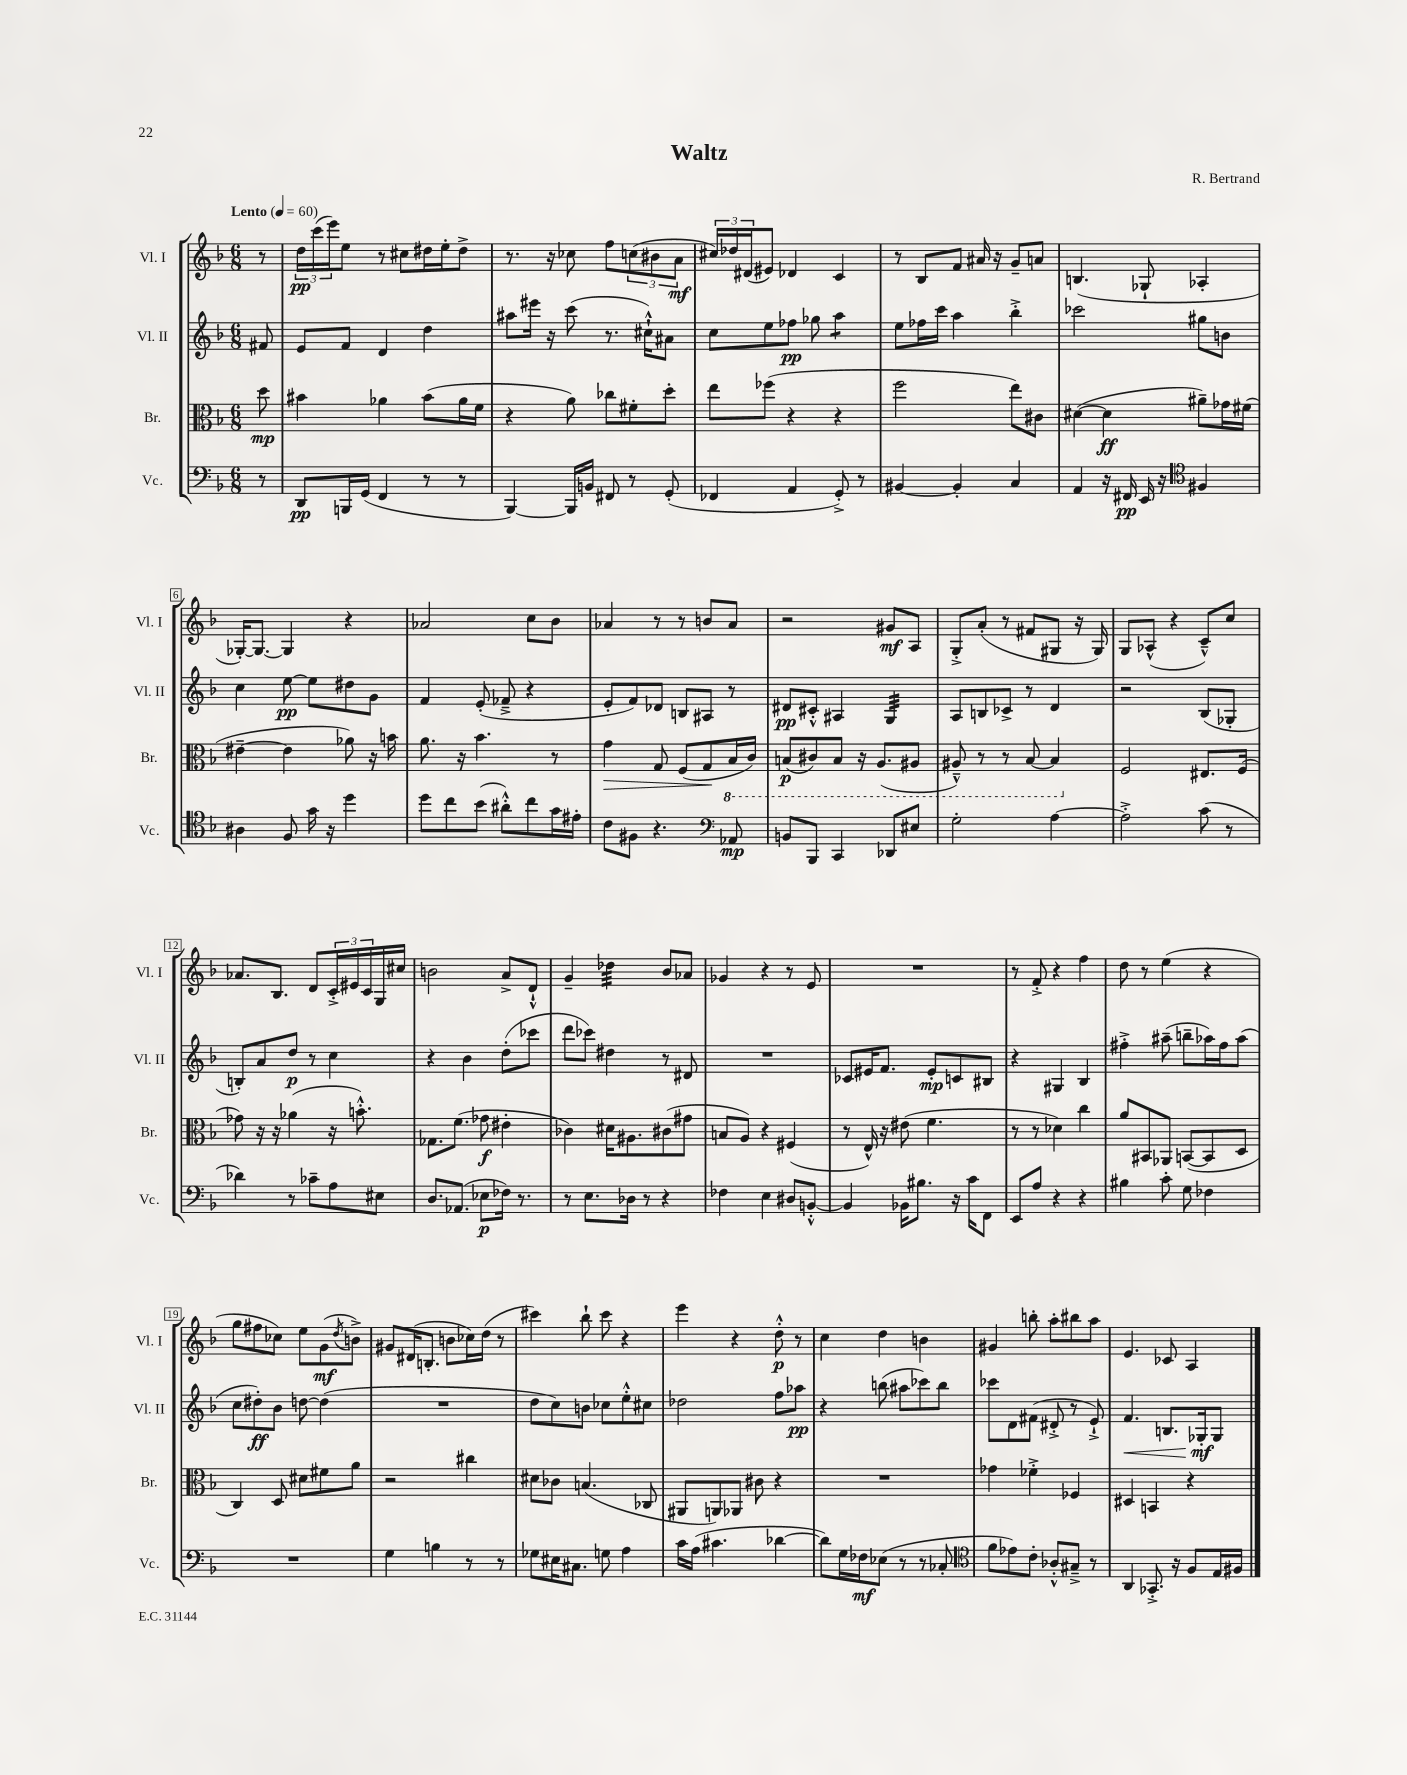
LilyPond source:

\header { title = "Waltz" composer = "R. Bertrand" }
<<
\new StaffGroup <<
\new Staff = "s0" \with { instrumentName = "Vl. I" shortInstrumentName = "Vl. I" } {
    \clef treble \key f \major \numericTimeSignature \time 6/8 \partial 8 \tempo "Lento" 4 = 60
    r8 |
    \tuplet 3/2 { d''16\pp c'''16( e'''16) } e''8 r8 cis''8 dis''16 e''16-. dis''8-> |
    r8. r16 ces''8 f''8 \tuplet 3/2 { c''8( bis'8 a'8\mf } |
    \tuplet 3/2 { cis''16) des''16 dis'16( } eis'8) des'4 c'4 |
    r8 bes8 f'8 ais'16 r16 g'8-- a'8 |
    b4.( ges8-! aes4-. |
    ges16~-.) ges8.~ ges4 r4 |
    aes'2 c''8 bes'8 |
    aes'4 r8 r8 b'8 aes'8 |
    r2 gis'8\mf a8 |
    g8-.-> a'8-.( r8 fis'8 gis8 r16 gis16) |
    g8 aes8-^( r4 c'8---^) c''8 |
    aes'8. bes8. d'8 \tuplet 3/2 { c'16-.-> eis'16 c'16 } g16 cis''16 |
    b'2 a'8-> d'8-!-^ |
    g'4-- des''4:32 bes'8 aes'8 |
    ges'4 r4 r8 e'8 |
    R2. |
    r8 f'8-.-> r4 f''4 |
    d''8 r8 e''4( r4 |
    g''8 fis''8 ces''8) e''8 g'8\mf( \acciaccatura { d''8 } b'8->) |
    gis'8 dis'16( b8.-. b'8 ces''16) d''16( r8 |
    cis'''4) bes''8-! cis'''8 r4 |
    e'''4 r4 d''8-.-^\p r8 |
    c''4 d''4 b'4 |
    gis'4 b''8-. a''8-. bis''8 a''8 |
    e'4. ces'8 a4 \bar "|." |
}
\new Staff = "s1" \with { instrumentName = "Vl. II" shortInstrumentName = "Vl. II" } {
    \clef treble \key f \major \numericTimeSignature \time 6/8 \partial 8
    fis'8 |
    e'8 f'8 d'4 d''4 |
    ais''8 eis'''16 r16 c'''8( r8. cis''16-!-^) ais'8 |
    c''8 e''8 fes''8\pp ges''8 a''4:8 |
    e''8 fes''16 c'''16 a''4 bes''4-.-> |
    ces'''2 gis''8 b'8 |
    c''4 e''8~\pp e''8 dis''8 g'8 |
    f'4 e'8-.( fes'8---> r4 |
    e'8-. f'8) des'8 b8 ais8 r8 |
    dis'8\pp cis'8-.-^ ais4 g4:32 |
    a8 b8 ces'8-> r8 d'4 |
    r2 bes8( ges8-. |
    b8-.) a'8 d''8\p r8 c''4 |
    r4 bes'4 d''8-.( ces'''8 |
    d'''8 ces'''8) dis''4 r8 dis'8 |
    R2. |
    ces'8 eis'16 f'8. eis'8-.\mp c'8 bis8 |
    r4 gis4 bes4 |
    fis''4-.-> ais''8--( b''8-- aes''16) fis''16 aes''8( |
    c''8 dis''8-.\ff) bes'8 d''8~ d''4( |
    R2. |
    d''8 c''8) b'8 ces''8 e''8-.-^ cis''8 |
    des''2 f''8 aes''8\pp |
    r4 b''8( ais''8 ces'''8) b''8 |
    ces'''8 d'8 fis'8( dis'8-.-> r8 e'8-!->) |
    f'4.\< b8. ges16-.\mf\! ges8 \bar "|." |
}
\new Staff = "s2" \with { instrumentName = "Br." shortInstrumentName = "Br." } {
    \clef alto \key f \major \numericTimeSignature \time 6/8 \partial 8
    d''8\mp |
    bis'4 aes'4 bis'8( aes'16 f'16 |
    r4 a'8) ces''8 fis'8-. d''8-. |
    e''8 fes''8( r4 r4 |
    f''2 e''8) cis'8 |
    dis'4~( dis'4\ff ais'8--) ges'16 fis'16( |
    eis'4~-- eis'4 aes'8) r16 b'16 |
    a'8. r16 bes'4. r8 |
    g'4\> g8 f8( g8\! \ottava #-1 bes,16 c16) |
    b,8\p( cis8) b,8 r16 a,8.( ais,8 |
    ais,8---^) r8 r8 bes,8~ bes,4 \ottava #0 |
    f2 eis8. f16( |
    ges'8) r16 r16 aes'4( r16 b'8.-.-^) |
    ges8. f'8.( ges'8\f eis'4-. |
    ces'4) dis'16 ais8. cis'8( gis'8 |
    b8 a8) r4 fis4( |
    r8 e16-^) r16 eis'8( f'4. |
    r8 r8 des'4) c''4 |
    a'8 bis,8 aes,8 b,8~( b,8 d8 |
    c4) d8 dis'8 fis'8 a'8 |
    r2 cis''4 |
    dis'8 ces'8 b4.( ces8 |
    ais,8 a,8) aes,8 cis'8 r4 |
    R2. |
    ges'4 fes'4-.-> fes4 |
    dis4 b,4 r4 \bar "|." |
}
\new Staff = "s3" \with { instrumentName = "Vc." shortInstrumentName = "Vc." } {
    \clef bass \key f \major \numericTimeSignature \time 6/8 \partial 8
    r8 |
    d,8\pp b,,16 g,16( f,4 r8 r8 |
    bes,,4~) bes,,16 b,16 fis,8 r8 g,8-.( |
    fes,4 a,4 g,8-.->) r8 |
    bis,4~ bis,4-. c4 |
    a,4 r16 fis,16\pp e,16 r16 \clef tenor fis4 |
    ais4 f8 g'16 r16 d''4 |
    d''8 c''8 bes'8( ais'8-.-^) c''8 g'16 eis'16-. |
    c'8 fis8 r4. \clef bass aes,8\mp |
    b,8 bes,,8 c,4 des,8 eis8 |
    g2-. a4~ |
    a2-.-> c'8( r8 |
    des'4) r8 ces'8-- a8 eis8 |
    d8. aes,8.( ees8\p fes16) r8. |
    r8 e8. des16 r8 r4 |
    fes4 e4 dis8 b,8~-.-^ |
    b,4 bes,16 bis8. r16 c'16 f,8 |
    e,8 a8 r4 r4 |
    bis4 c'8-. g8 fes4 |
    R2. |
    g4 b4 r8 r8 |
    ges8 eis16 cis8. g8 a4 |
    c'16 a16( cis'4. des'4~ |
    des'8) g16 fes16\mf ees8( r8 r8 ces8-. |
    \clef tenor f'8 ees'8) c'8-. aes8-.-^ gis8---> r8 |
    a,4 ges,8.-.-> r16 f8 e16 fis16 \bar "|." |
}
>>
>>
\layout { \context { \Score \override BarNumber.stencil = #(make-stencil-boxer 0.1 0.3 ly:text-interface::print) } }
